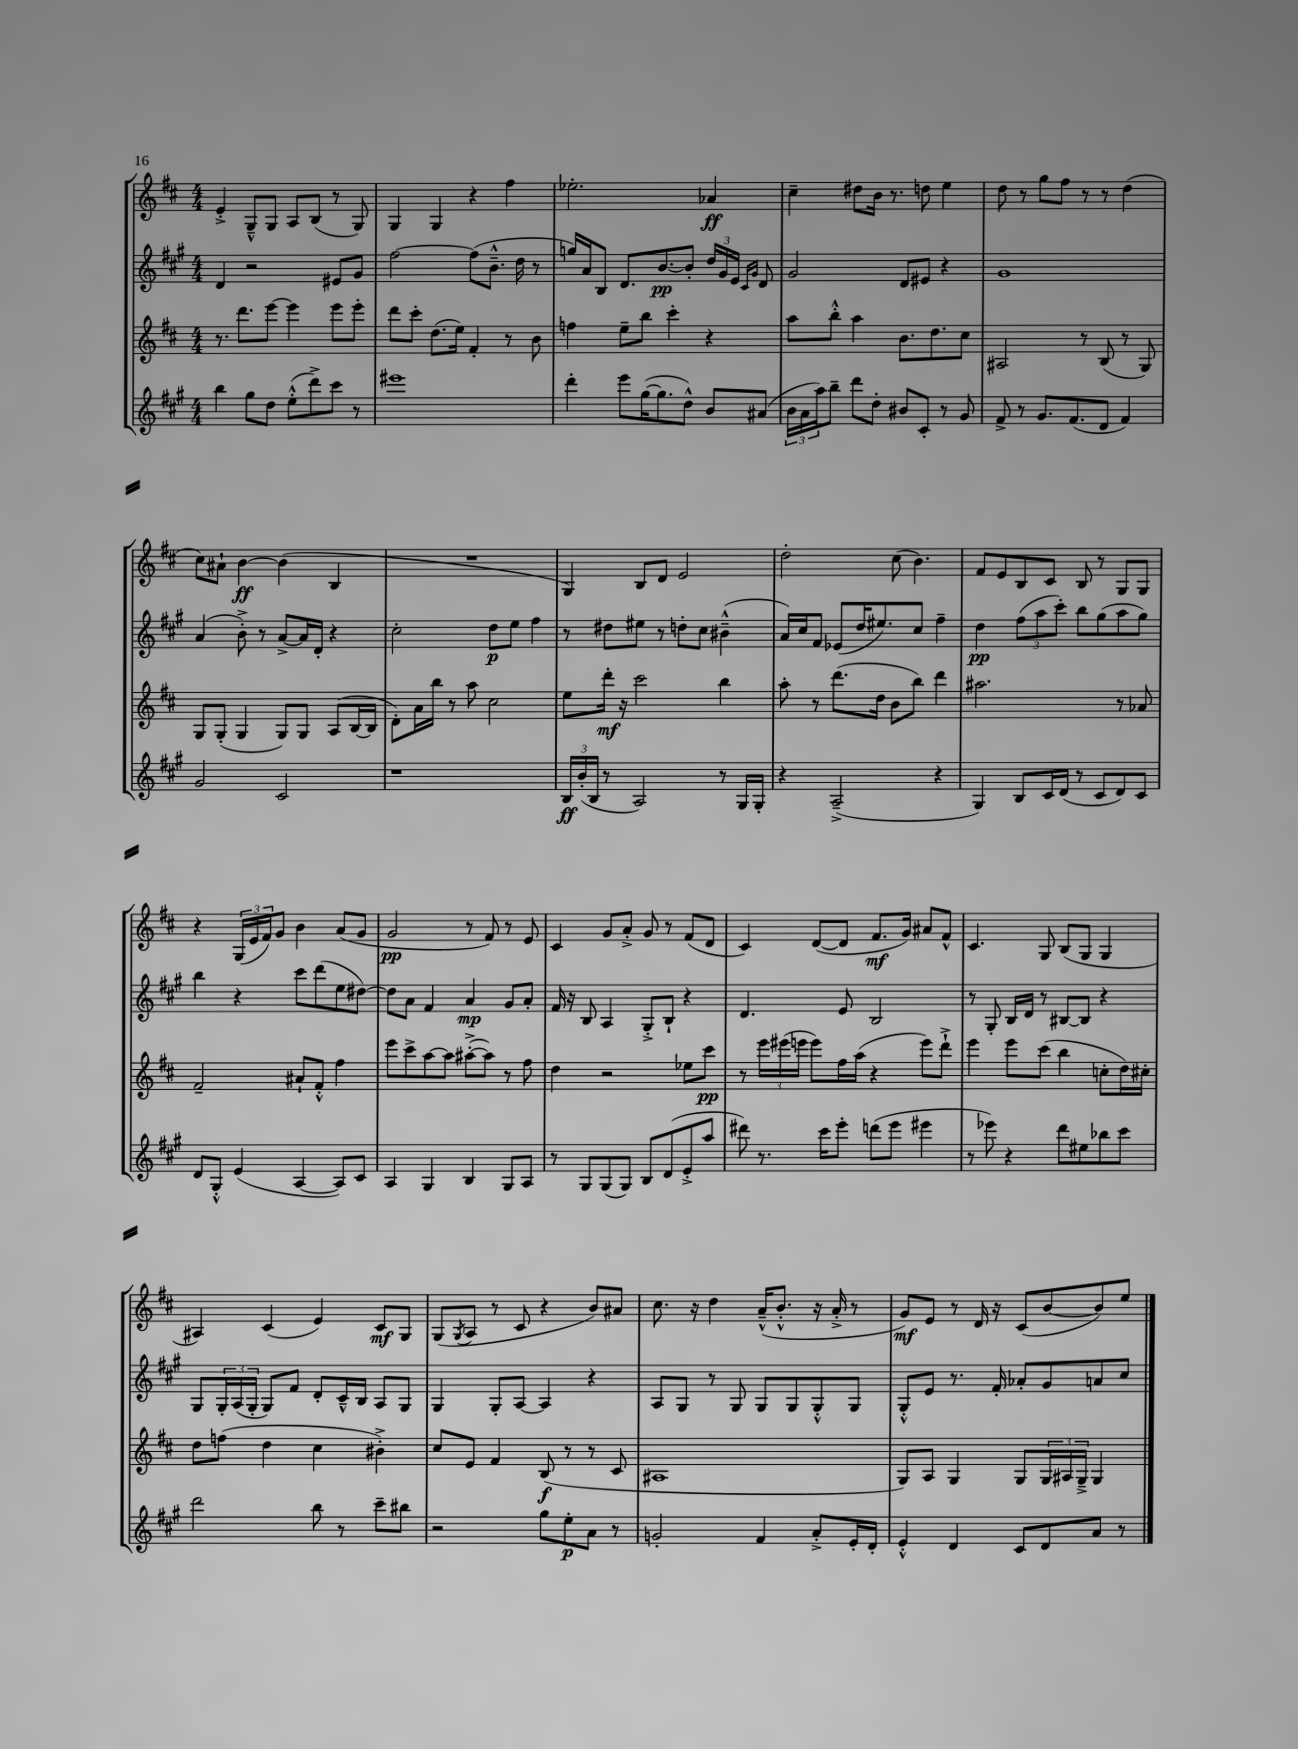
<<
\new StaffGroup <<
\new Staff = "s0" {
    \clef treble \key d \major \numericTimeSignature \time 4/4
    e'4-.-> g8---^ g8 a8 b8( r8 g8) |
    g4 g4 r4 fis''4 |
    ees''2.-. aes'4\ff |
    cis''4-- dis''8 b'16 r8. d''8 e''4 |
    d''8 r8 g''8 fis''8 r8 r8 d''4( |
    cis''8) ais'8-! b'4~\ff b'4( b4 |
    R1 |
    g4) b8 d'8 e'2 |
    d''2-. cis''8( b'4.) |
    fis'8 e'8 b8 cis'8 b8 r8 g8 g8 |
    r4 \tuplet 3/2 { g16( e'16 fis'16) } g'8 b'4 a'8( g'8 |
    g'2\pp r8 fis'8) r8 e'8 |
    cis'4 g'8 a'8-.-> g'8 r8 fis'8( d'8 |
    cis'4) d'8~( d'8 fis'8.\mf g'16) ais'8 fis'8-^ |
    cis'4. g8 b8( g8 g4 |
    ais4) cis'4( e'4) cis'8\mf g8 |
    g8( \acciaccatura { g8 } a8 r8 cis'8 r4 b'8) ais'8 |
    cis''8. r16 d''4 a'16---^( b'8.-.-^ r16 a'16-.-> r8 |
    g'8\mf) e'8 r8 d'16 r16 cis'8( b'8~ b'8) e''8 \bar "|." |
}
\new Staff = "s1" {
    \clef treble \key a \major \numericTimeSignature \time 4/4
    d'4 r2 eis'8 gis'8 |
    fis''2~ fis''8( b'8.---^ d''16 r8 |
    g''16) a'16 b8 d'8. b'8.~\pp b'8-. \tuplet 3/2 { d''16 gis'16 e'16 } \grace { cis'16 gis'16 } d'8 |
    gis'2 d'8 eis'8 r4 |
    gis'1 |
    a'4( b'8-.->) r8 a'8~-> a'16 d'16-. r4 |
    cis''2-. d''8\p e''8 fis''4 |
    r8 dis''8 eis''8 r8 d''8-. cis''8 bis'4---^( |
    a'16) cis''16 fis'8 ees'8( d''16 eis''8.) cis''8 fis''4-- |
    d''4\pp \tuplet 3/2 { fis''8( a''8 cis'''8-.) } b''8 gis''8( a''8 gis''8) |
    b''4 r4 cis'''8 d'''8( e''8 dis''8~) |
    dis''8 a'8 fis'4 a'4\mp gis'8 a'8-. |
    fis'16 r16 b8 a4 gis8-.-> b8-! r4 |
    d'4. e'8 b2 |
    r8 gis8-. b16 d'16 r8 bis8~ bis8 r4 |
    gis8 \tuplet 3/2 { gis16-. a16( gis16-. } gis8) fis'8 d'8-. cis'16---^ b16 a8 gis8 |
    gis4 gis8-. a8~ a4 r4 |
    a8 gis8 r8 gis8 gis8 gis8 gis8-.-^ gis8 |
    gis8-.-^ e'8 r8. fis'16-. aes'8-. gis'8 a'8 cis''8 \bar "|." |
}
\new Staff = "s2" {
    \clef treble \key d \major \numericTimeSignature \time 4/4
    r8. d'''8. e'''8~ e'''4 e'''8 e'''8-. |
    d'''8 cis'''8-. d''8.( e''16) fis'4-. r8 b'8 |
    f''4 e''8-- b''8 cis'''4-. r4 |
    a''8 b''8-.-^ a''4 b'8. d''8. cis''8 |
    ais2 r8 b8( r8 g8) |
    g8 g8-.( g4 g8) g8 a8( b16~ b16 |
    d'8-.) a'16 b''16 r8 a''8 cis''2 |
    e''8 d'''16-.\mf r16 cis'''2 b''4 |
    a''8-. r8 d'''8.( d''16 b'8 b''8) d'''4 |
    ais''2. r8 aes'8 |
    fis'2-- ais'8-! fis'8-.-^ fis''4 |
    e'''8 cis'''8-> a''8~ a''8 ais''8~-.->( ais''8) r8 fis''8 |
    d''4 r2 ees''8 cis'''8\pp |
    r8 \tuplet 3/2 { e'''16 eis'''16( e'''16 } e'''8) fis''16 a''16( r4 e'''8) d'''8-!-> |
    e'''4 e'''8 cis'''8( b''4 c''8-. d''16) cis''16-. |
    d''8 f''8( d''4 cis''4 bis'4-.->) |
    cis''8 e'8 fis'4 b8\f( r8 r8 cis'8 |
    ais1 |
    g8) a8 g4 g8 \tuplet 3/2 { g16 ais16 g16---> } g4 \bar "|." |
}
\new Staff = "s3" {
    \clef treble \key a \major \numericTimeSignature \time 4/4
    b''4 gis''8 d''8 e''8-.-^( d'''8->) cis'''8 r8 |
    eis'''1 |
    d'''4-. e'''8 gis''16~( gis''8. d''8-^) b'8 ais'8( |
    \tuplet 3/2 { b'16 a'16 a''16) } b''8-- d'''8 d''8-. bis'8 cis'8-. r8 gis'8 |
    fis'8-> r8 gis'8. fis'8.( d'8 fis'4) |
    gis'2 cis'2 |
    r1 |
    \tuplet 3/2 { b16\ff b'16-.( b16 } r8 a2) r8 gis16 gis16-. |
    r4 a2--->( r4 |
    gis4) b8 cis'16 d'16( r8 cis'8 d'8) cis'8 |
    d'8 gis8-.-^ e'4( a4~ a8) cis'8 |
    a4 gis4 b4 gis8 a8 |
    r8 gis8 gis8( gis8) b8 d'8( e'8-.-> a''8 |
    dis'''8) r8. cis'''16 e'''8-. d'''8( e'''8 eis'''4 |
    r8 ees'''8) r4 d'''8 eis''8 bes''8 cis'''8 |
    d'''2 b''8 r8 cis'''8-- bis''8 |
    r2 gis''8 e''8-.\p a'8 r8 |
    g'2-. fis'4 a'8-.-> e'16-. d'16-. |
    e'4-.-^ d'4 cis'8 d'8 a'8 r8 \bar "|." |
}
>>
>>
\layout { \context { \Score \remove "Bar_number_engraver" } }
